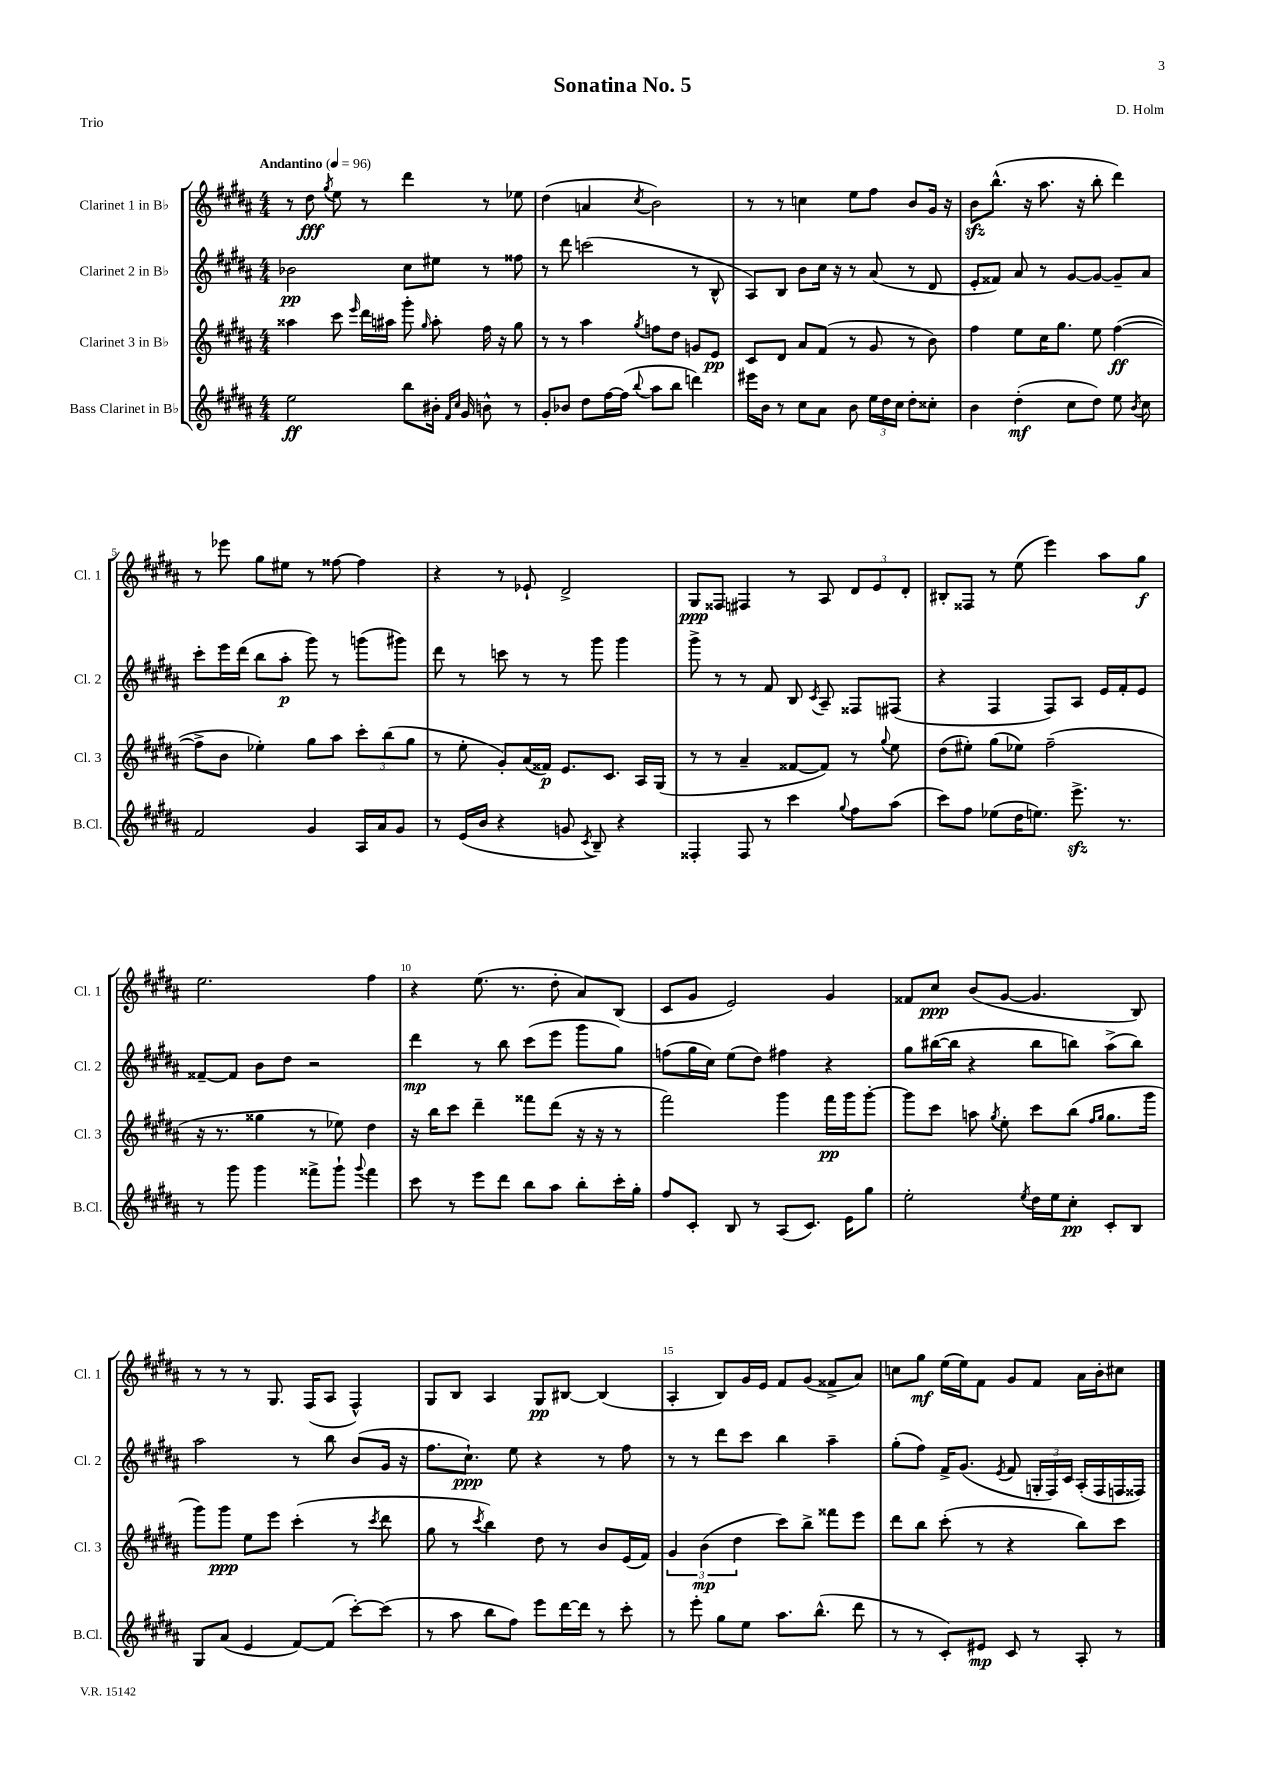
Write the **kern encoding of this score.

**kern	**dynam	**kern	**dynam	**kern	**dynam	**kern	**dynam
*part4	*part4	*part3	*part3	*part2	*part2	*part1	*part1
*staff4	*staff4	*staff3	*staff3	*staff2	*staff2	*staff1	*staff1
*I"Bass Clarinet in B♭	*	*I"Clarinet 3 in B♭	*	*I"Clarinet 2 in B♭	*	*I"Clarinet 1 in B♭	*
*I'B.Cl.	*	*I'Cl. 3	*	*I'Cl. 2	*	*I'Cl. 1	*
*clefG2	*	*clefG2	*	*clefG2	*	*clefG2	*
*k[f#c#g#d#a#]	*	*k[f#c#g#d#a#]	*	*k[f#c#g#d#a#]	*	*k[f#c#g#d#a#]	*
*M4/4	*	*M4/4	*	*M4/4	*	*M4/4	*
*MM96	*	*MM96	*	*MM96	*	*MM96	*
=1	=1	=1	=1	=1	=1	=1	=1
!	!	!	!	!	!	!LO:TX:a:B:t=Andantino	!
2ee\	ff	4aa##X\	.	2b-X\	pp	8r	.
.	.	.	.	.	.	8dd#\	fff
.	.	.	.	.	.	8qgg#/	.
.	.	8ccc#\	.	.	.	8ee\	.
.	.	16qqeee/	.	.	.	.	.
.	.	16ddd#\LL	.	.	.	8r	.
.	.	16aa#X\JJ	.	.	.	.	.
8bb\L	.	8ggg#'\	.	8cc#\L	.	4ddd#\	.
.	.	16qqgg#/	.	.	.	.	.
16b#X'\Jk	.	8aa#'\	.	8ee#X\J	.	.	.
16qqf#/LL	.	.	.	.	.	.	.
16qqcc#/JJ	.	.	.	.	.	.	.
16g#/	.	.	.	.	.	.	.
8bn^^\	.	16ff#\	.	8r	.	8r	.
.	.	16r	.	.	.	.	.
8r	.	8gg#\	.	8ff##X\	.	8ee-X\	.
=2	=2	=2	=2	=2	=2	=2	=2
8g#'/L	.	8r	.	8r	.	(4dd#\	.
8b-X/J	.	8r	.	8ddd#\	.	.	.
8dd#\L	.	4aa#\	.	(2cccn\	.	4an/	.
[16ff#\L	.	.	.	.	.	.	.
(16ff#\JJ]	.	.	.	.	.	.	.
8qqbb/	.	8qgg#/	.	.	.	8qcc#/	.
8aa#\L	.	8ffn\L	.	.	.	2b\)	.
8bb\J	.	8dd#\J	.	.	.	.	.
4dddn\)	.	8gn/L	.	8r	.	.	.
.	.	8e/J	pp	8B^^/	.	.	.
=3	=3	=3	=3	=3	=3	=3	=3
16eee#X\LL	.	8c#/L	.	8A#/L)	.	8r	.
16b\JJ	.	.	.	.	.	.	.
8r	.	8d#/J	.	8B/J	.	8r	.
8cc#\L	.	8a#/L	.	8b\L	.	4ccn\	.
8a#\J	.	(8f#/J	.	16cc#\Jk	.	.	.
.	.	.	.	16r	.	.	.
8b\	.	8r	.	8r	.	8ee\L	.
24ee\LL	.	8g#/	.	(8a#/	.	8ff#\J	.
24dd#\	.	.	.	.	.	.	.
24cc#\JJ	.	.	.	.	.	.	.
8dd#'\L	.	8r	.	8r	.	8b/L	.
8cc##X'\J	.	8b\)	.	8d#/	.	16g#/Jk	.
.	.	.	.	.	.	16r	.
=4	=4	=4	=4	=4	=4	=4	=4
4b\	.	4ff#\	.	8e'/L	.	8bzz\L	.
.	.	.	.	8f##X/J)	.	(8.bb^^\J	.
(4dd#'\	mf	8ee\L	.	8a#/	.	.	.
.	.	.	.	.	.	16r	.
.	.	16cc#\K	.	8r	.	8.aa#\	.
.	.	8.gg#\J	.	.	.	.	.
8cc#\L	.	.	.	[8g#/L	.	.	.
.	.	.	.	.	.	16r	.
8dd#\J)	.	8ee\	.	8g#/J_	.	8bb'\	.
8ee\	.	([4ff#\	ff	8g#~/L]	.	4ddd#\)	.
8qb/	.	.	.	.	.	.	.
8cc#\	.	.	.	8a#/J	.	.	.
!!LO:LB:g=z
=5	=5	=5	=5	=5	=5	=5	=5
2f#/	.	8ff#^\L]	.	8ccc#'\L	.	8r	.
.	.	8b\J	.	16eee\L	.	8eee-X\	.
.	.	.	.	(16ddd#\JJ	.	.	.
.	.	4ee-X'\)	.	8bb\L	.	8gg#\L	.
.	.	.	.	8aa#'\J	p	8ee#X\J	.
4g#/	.	8gg#\L	.	8ggg#\)	.	8r	.
.	.	8aa#\J	.	8r	.	[8ff##X\	.
16A#/LL	.	12ccc#'\L	.	(8gggn\L	.	4ff##\]	.
16a#/J	.	.	.	.	.	.	.
.	.	(12bb\	.	.	.	.	.
8g#/J	.	.	.	8ggg#X\J)	.	.	.
.	.	12gg#\J	.	.	.	.	.
=6	=6	=6	=6	=6	=6	=6	=6
8r	.	8r	.	8ddd#\	.	4r	.
(16e/LL	.	8ee'\	.	8r	.	.	.
16b/JJ	.	.	.	.	.	.	.
4r	.	8g#'/L)	.	8cccn\	.	8r	.
.	.	(16a#/L	.	8r	.	8e-X`/	.
.	.	16f##X/JJ)	p	.	.	.	.
8gn/	.	8.e/L	.	8r	.	2d#^/	.
8qc#/	.	.	.	.	.	.	.
8B~/)	.	.	.	8ggg#\	.	.	.
.	.	8.c#/J	.	.	.	.	.
4r	.	.	.	4ggg#\	.	.	.
.	.	16A#/LL	.	.	.	.	.
.	.	(16G#/JJ	.	.	.	.	.
=7	=7	=7	=7	=7	=7	=7	=7
4F##X'/	.	8r	.	8ggg#^\	.	8G#/L	ppp
.	.	8r	.	8r	.	8F##X/J	.
8F##/	.	4a#~/	.	8r	.	4F#X/	.
8r	.	.	.	8f#/	.	.	.
4ccc#\	.	[8f##X/L	.	8B/	.	8r	.
.	.	.	.	8qc#/	.	.	.
.	.	8f##/J])	.	8A#~/	.	8A#/	.
8qqgg#/	.	.	.	.	.	.	.
8ff#\L	.	8r	.	8F##X/L	.	12d#/L	.
.	.	.	.	.	.	12e/	.
.	.	8qqgg#/	.	.	.	.	.
(8aa#\J	.	8ee\	.	(8F#X/J	.	.	.
.	.	.	.	.	.	12d#'/J	.
=8	=8	=8	=8	=8	=8	=8	=8
8ccc#\L)	.	(8dd#\L	.	4r	.	8B#X'/L	.
8ff#\J	.	8ee#X'\J)	.	.	.	8F##X/J	.
(8ee-X\L	.	(8gg#\L	.	4F#/	.	8r	.
16dd#\K	.	8ee-X\J)	.	.	.	(8ee\	.
8.een\J)	.	.	.	.	.	.	.
.	.	(2ff#~\	.	8F#/L)	.	4eee\)	.
8.eeezz^\	.	.	.	8A#/J	.	.	.
.	.	.	.	16e/LL	.	8aa#\L	.
8.r	.	.	.	16f#'/J	.	.	.
.	.	.	.	8e/J	.	8gg#\J	f
!!LO:LB:g=z
=9	=9	=9	=9	=9	=9	=9	=9
8r	.	16r	.	[8f##X~/L	.	2.ee\	.
.	.	8.r	.	.	.	.	.
8ggg#\	.	.	.	8f##/J]	.	.	.
4ggg#\	.	4gg##X\	.	8b\L	.	.	.
.	.	.	.	8dd#\J	.	.	.
8fff##X^\L	.	8r	.	2r	.	.	.
8ggg#`\J	.	8ee-X\)	.	.	.	.	.
8qqggg#/	.	.	.	.	.	.	.
4fff##\	.	4dd#\	.	.	.	4ff#\	.
=10	=10	=10	=10	=10	=10	=10	=10
8ccc#\	.	16r	.	4ddd#\	mp	4r	.
.	.	16bb\KL	.	.	.	.	.
8r	.	8ccc#\J	.	.	.	.	.
8eee\L	.	4ddd#~\	.	8r	.	(8.ee\	.
8ddd#\J	.	.	.	8bb\	.	.	.
.	.	.	.	.	.	8.r	.
8bb\L	.	8fff##X\L	.	(8ccc#\L	.	.	.
8aa#\J	.	(8ddd#\J	.	8eee\J	.	8dd#'\	.
8bb'\L	.	16r	.	8ggg#\L	.	8a#/L)	.
.	.	16r	.	.	.	.	.
16ccc#'\L	.	8r	.	8gg#\J)	.	(8B/J	.
16gg#'\JJ	.	.	.	.	.	.	.
=11	=11	=11	=11	=11	=11	=11	=11
8ff#/L	.	2fff#\)	.	(8ffn\L	.	8c#/L	.
8c#'/J	.	.	.	16gg#\L	.	8g#/J	.
.	.	.	.	16cc#\JJ)	.	.	.
8B/	.	.	.	(8ee\L	.	2e/)	.
8r	.	.	.	8dd#\J)	.	.	.
(8A#/L	.	4ggg#\	.	4ff#X\	.	.	.
8.c#/J)	.	.	.	.	.	.	.
.	.	16fff#\LL	pp	4r	.	4g#/	.
16e\KL	.	16ggg#\J	.	.	.	.	.
8gg#\J	.	[8ggg#'\J	.	.	.	.	.
=12	=12	=12	=12	=12	=12	=12	=12
2ee'\	.	8ggg#\L]	.	8gg#\L	.	8f##X/L	.
.	.	8ccc#\J	.	([16bb#X\L	.	8cc#/J	ppp
.	.	.	.	16bb#\JJ]	.	.	.
.	.	8aan\	.	4r	.	(8b/L	.
.	.	8qgg#/	.	.	.	.	.
.	.	8ee'\	.	.	.	[8g#/J	.
8qee/	.	.	.	.	.	.	.
16dd#\LL	.	8ccc#\L	.	8bb#\L	.	4.g#/]	.
16ee\J	.	.	.	.	.	.	.
8cc#'\J	pp	(8bb\J	.	8bbn\J)	.	.	.
.	.	16qqff#/LL	.	.	.	.	.
.	.	16qqgg#/JJ	.	.	.	.	.
8c#'/L	.	8.gg#\L	.	(8aa#^\L	.	.	.
8B/J	.	.	.	8bb\J)	.	8B/)	.
.	.	16ggg#\Jk	.	.	.	.	.
!!LO:LB:g=z
=13	=13	=13	=13	=13	=13	=13	=13
8G#/L	.	8ggg#\L)	.	2aa#\	.	8r	.
(8a#/J	.	8ggg#\J	ppp	.	.	8r	.
4e/	.	8ee\L	.	.	.	8r	.
.	.	8eee\J	.	.	.	8.G#/	.
[8f#/L)	.	(4ccc#'\	.	8r	.	.	.
.	.	.	.	.	.	(16F#/KL	.
(8f#/J]	.	.	.	8bb\	.	8A#/J	.
[8ccc#'\L)	.	8r	.	(8b/L	.	4F#^^/)	.
.	.	8qccc#/	.	.	.	.	.
(8ccc#\J]	.	8ddd#\	.	16g#/Jk	.	.	.
.	.	.	.	16r	.	.	.
=14	=14	=14	=14	=14	=14	=14	=14
8r	.	8gg#\	.	8.ff#\L	.	8G#/L	.
8aa#\	.	8r	.	.	.	8B/J	.
.	.	.	.	8.cc#`\J)	ppp	.	.
.	.	8qccc#/	.	.	.	.	.
8bb\L	.	4bb\)	.	.	.	4A#/	.
8ff#\J)	.	.	.	8ee\	.	.	.
8eee\L	.	8dd#\	.	4r	.	8G#/L	pp
[16ddd#\L	.	8r	.	.	.	[8B#X/J	.
16ddd#\JJ]	.	.	.	.	.	.	.
8r	.	8b/L	.	8r	.	(4B#/]	.
8ccc#'\	.	(16e/L	.	8ff#\	.	.	.
.	.	16f#/JJ)	.	.	.	.	.
=15	=15	=15	=15	=15	=15	=15	=15
8r	.	6g#/	.	8r	.	4A#'/	.
8eee'\	.	.	.	8r	.	.	.
.	.	(6b\	mp	.	.	.	.
8gg#\L	.	.	.	8ddd#\L	.	8B/L)	.
.	.	6dd#\	.	.	.	.	.
8ee\J	.	.	.	8ccc#\J	.	16g#/L	.
.	.	.	.	.	.	16e/JJ	.
8.aa#\L	.	8ccc#\L)	.	4bb\	.	8f#/L	.
.	.	8bb^\J	.	.	.	(8g#/J	.
(8.bb^^\J	.	.	.	.	.	.	.
.	.	8fff##X\L	.	4aa#~\	.	8f##X^/L	.
8ddd#\	.	8eee\J	.	.	.	8a#/J)	.
=16	=16	=16	=16	=16	=16	=16	=16
8r	.	8ddd#\L	.	(8gg#'\L	.	8ccn\L	.
8r	.	8bb\J	.	8ff#\J)	.	8gg#\J	mf
8c#'/L)	.	(8ccc#'\	.	16f#^/KL	.	(16ee\LL	.
.	.	.	.	(8.g#/J	.	16ee\J)	.
8e#X/J	mp	8r	.	.	.	8f#\J	.
.	.	.	.	8qe/	.	.	.
8c#/	.	4r	.	8f#/	.	8g#/L	.
8r	.	.	.	24Gn'/LL	.	8f#/J	.
.	.	.	.	24F#/)	.	.	.
.	.	.	.	24c#/JJ	.	.	.
8A#'/	.	8bb\L)	.	(16A#'/LL	.	16a#\LL	.
.	.	.	.	16F#/	.	16b'\J	.
8r	.	8ccc#\J	.	16Fn/	.	8cc#X\J	.
.	.	.	.	16F##X/JJ)	.	.	.
==	==	==	==	==	==	==	==
*-	*-	*-	*-	*-	*-	*-	*-
